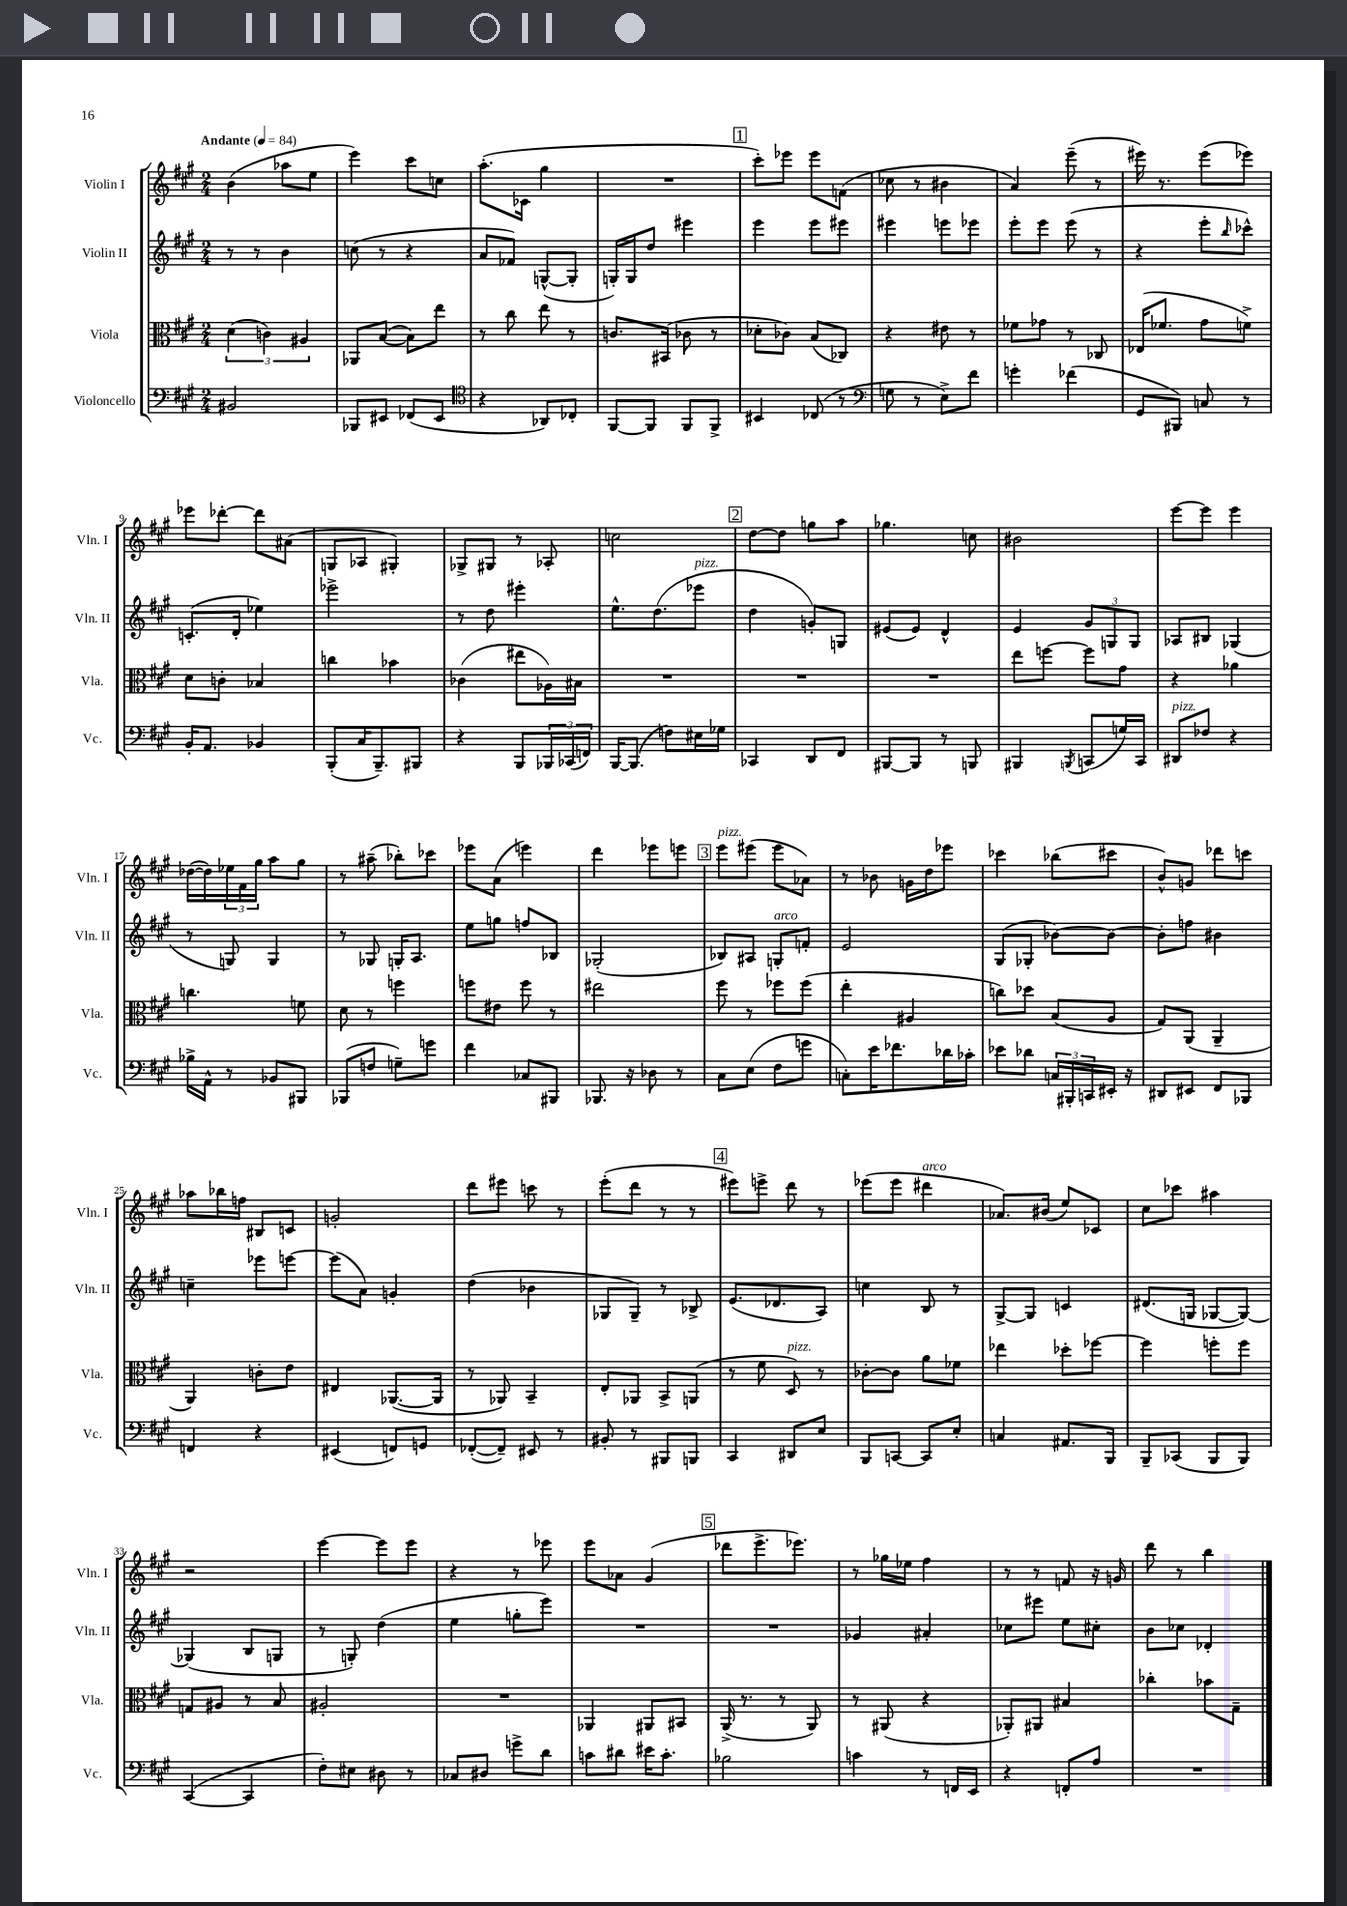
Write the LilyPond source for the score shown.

<<
\new StaffGroup <<
\new Staff = "s0" \with { instrumentName = "Violin I" shortInstrumentName = "Vln. I" } {
    \clef treble \key a \major \numericTimeSignature \time 2/4 \tempo "Andante" 4 = 84
    b'4( aes''8 e''8 |
    e'''4) cis'''8 c''8 |
    a''8.-.( ces'16 gis''4 |
    R2 |
    \mark \markup { \box "1" } cis'''8-.) ees'''8 ees'''8 f'8( |
    ces''8 r8 bis'4 |
    a'4) e'''8--( r8 |
    eis'''16) r8. eis'''8( ees'''8) |
    ees'''8 des'''8~-. des'''8 ais'8( |
    g8 aes8 gis4-.) |
    ges8-> gis8 r8 aes8-. |
    c''2 |
    \mark \markup { \box "2" } d''8~ d''8 g''8 a''8 |
    ges''4. c''8 |
    bis'2 |
    e'''8~ e'''8 e'''4 |
    des''16~( des''16) \tuplet 3/2 { ees''16 fis'16 gis''16 } a''8 gis''8 |
    r8 ais''8--( bes''8-.) ces'''8 |
    ees'''8 a'8( e'''4) |
    d'''4 ees'''8 e'''8 |
    \mark \markup { \box "3" } e'''8^\markup { \italic "pizz." } eis'''8( eis'''8 aes'8) |
    r8 bes'8 g'16 d''16 ees'''8 |
    ces'''4 bes''8( cis'''8 |
    b'8-^) g'8 des'''8 c'''8 |
    aes''8 bes''16 f''16 bis8 c'8 |
    g'2-. |
    d'''8 eis'''8 c'''8 r8 |
    e'''8-.( d'''8 r8 r8 |
    \mark \markup { \box "4" } eis'''8) e'''8-> d'''8 r8 |
    ees'''8( ees'''8 dis'''4^\markup { \italic "arco" } |
    aes'8.) bis'16( e''8) ces'8 |
    cis''8 ces'''8 ais''4 |
    r2 |
    e'''4~ e'''8 e'''8 |
    r4 r8 ees'''8 |
    e'''8 aes'8 gis'4( |
    \mark \markup { \box "5" } des'''8 e'''8.-> ees'''8.) |
    r8 ges''16 ees''16 fis''4 |
    r8 r8 f'8 r16 g'16 |
    d'''8 r8 b''4 \bar "|." |
}
\new Staff = "s1" \with { instrumentName = "Violin II" shortInstrumentName = "Vln. II" } {
    \clef treble \key a \major \numericTimeSignature \time 2/4
    r8 r8 b'4 |
    c''8( r8 r4 |
    a'8 fes'8) g8~-^( g8-. |
    g16-.) g16 d''8 eis'''4 |
    \mark \markup { \box "1" } e'''4 e'''8 eis'''8 |
    eis'''4 e'''8 ees'''8 |
    e'''8-. e'''8 e'''8( r8 |
    r4 e'''8-. \grace { b''16 } ces'''8-^) |
    c'8.-.( d'16-. ees''4) |
    ees'''2-> |
    r8 d''8 eis'''4-. |
    e''8.-^ d''8.( ees'''8^\markup { \italic "pizz." } |
    \mark \markup { \box "2" } d''4 g'8-.) g8 |
    eis'8( eis'8) d'4-^ |
    e'4 \tuplet 3/2 { gis'8 g8 g8 } |
    aes8 bis8 ges4( |
    r8 g8) g4 |
    r8 ges8 g16-. a8. |
    e''8 g''8 f''8 bes8 |
    ges2-.( |
    \mark \markup { \box "3" } bes8) ais8 g8-.^\markup { \italic "arco" } f'8-. |
    e'2 |
    gis8( ges8-. bes'8~) bes'8~ |
    bes'8-. f''8 bis'4 |
    c''4-- ees'''8 e'''8~ |
    e'''8( a'8) g'4-. |
    d''4( bes'4 |
    ges8 ges8--) r8 bes8-> |
    \mark \markup { \box "4" } e'8.( des'8. a8) |
    c''4 b8 r8 |
    gis8~-> gis8 c'4 |
    dis'8.( g16 ges8~ ges8~) |
    ges4( b8 g8 |
    r8 g8-.) d''4( |
    e''4 g''8-. e'''8) |
    R2 |
    \mark \markup { \box "5" } R2 |
    ges'4 ais'4-. |
    ces''8 eis'''8 e''8 cis''8-. |
    b'8 ces''8 des'4-. \bar "|." |
}
\new Staff = "s2" \with { instrumentName = "Viola" shortInstrumentName = "Vla." } {
    \clef alto \key a \major \numericTimeSignature \time 2/4
    \tuplet 3/2 { d'4( c'4) ais4 } |
    aes,8 b8~( b8) e''8 |
    r8 cis''8 e''8 r8 |
    c'8. bis,16( ces'8 r8 |
    \mark \markup { \box "1" } des'8-. ces'8) b8( ces8) |
    r4 eis'8 r8 |
    fes'8 ges'8 r8 ces8 |
    ees16( fes'8. gis'8 f'8->) |
    d'8 c'8-. bes4 |
    c''4 bes'4 |
    ces'4( eis''8 aes16) bis16 |
    R2 |
    \mark \markup { \box "2" } R2 |
    R2 |
    e''8 f''8~ f''8 gis'8 |
    r4 aes'4 |
    c''4. f'8 |
    d'8 r8 f''4 |
    f''8 eis'8 f''8 r8 |
    eis''2 |
    \mark \markup { \box "3" } fis''8 r8 fes''8 fes''8( |
    e''4-. ais4 |
    c''8) des''8 b8( a8 |
    gis8) a,8( a,4-- |
    a,4) c'8-. e'8 |
    eis4 aes,8.~( aes,16 |
    r8 aes,8) b,4-- |
    e8-. aes,8 b,8-> a,8( |
    \mark \markup { \box "4" } r8 fis'8 d8^\markup { \italic "pizz." }) r8 |
    ces'8~-. ces'8 a'8 fes'8 |
    ees''4 des''8-. fes''8~ |
    fes''4 f''8-. f''8 |
    g8 ais8 r8 b8 |
    ais2-. |
    R2 |
    aes,4 ais,8 bis,8 |
    \mark \markup { \box "5" } a,16->( r8. r8 a,8) |
    r8 ais,8( r4 |
    aes,8-.) ais,8 bis4 |
    ces''4-. bes'8 gis8-- \bar "|." |
}
\new Staff = "s3" \with { instrumentName = "Violoncello" shortInstrumentName = "Vc." } {
    \clef bass \key a \major \numericTimeSignature \time 2/4
    bis,2 |
    bes,,8 eis,8 fes,8( eis,8 |
    \clef tenor r4 aes,8) ces8-. |
    fis,8~ fis,8 fis,8 fis,8-> |
    \mark \markup { \box "1" } bis,4 ces8( r8 |
    \clef bass g8 r8 e8->) fis'8 |
    g'4-. fes'4( |
    gis,8 bis,,8) c8 r8 |
    b,16-. a,8. bes,4 |
    b,,8-.( cis16 b,,8.--) bis,,8 |
    r4 b,,8 \tuplet 3/2 { bes,,16 ces,16( f,16) } |
    b,,16~ b,,8.( f8) eis16 ges16 |
    \mark \markup { \box "2" } ces,4 d,8 fis,8 |
    bis,,8~ bis,,8 r8 b,,8 |
    bis,,4 \acciaccatura { b,,8 } c,8( g16) c,16 |
    dis,8^\markup { \italic "pizz." } fes8 r4 |
    bes16-> a,16-^ r8 bes,8 bis,,8 |
    bes,,8( f8 g8--) g'8 |
    fis'4 ces8 bis,,8 |
    bes,,8. r16 des8 r8 |
    \mark \markup { \box "3" } cis8 e8( fis8 g'8 |
    c8-.) e'16 fes'8. des'16 ces'16-. |
    ees'8 des'8 \tuplet 3/2 { c16 bis,,16-. c,16 } eis,16-. r16 |
    dis,8 eis,8 fis,8 bes,,8 |
    f,4 r4 |
    eis,4( f,8) g,8 |
    fes,8~-.( fes,8--) eis,8 r8 |
    bis,8-. r8 bis,,8 b,,8 |
    \mark \markup { \box "4" } cis,4 dis,8 e8 |
    b,,8 c,8~ c,8 e8-. |
    c4 ais,8. b,,16 |
    b,,8-- ces,8( b,,8 b,,8) |
    cis,4~( cis,4 |
    fis8-.) eis8 dis8 r8 |
    ces8 dis8 g'8-> d'8 |
    c'8 dis'8 eis'16 c'8.-. |
    \mark \markup { \box "5" } bes2 |
    c'4 r8 f,16 e,16 |
    r4 f,8-. a8 |
    R2 \bar "|." |
}
>>
>>
